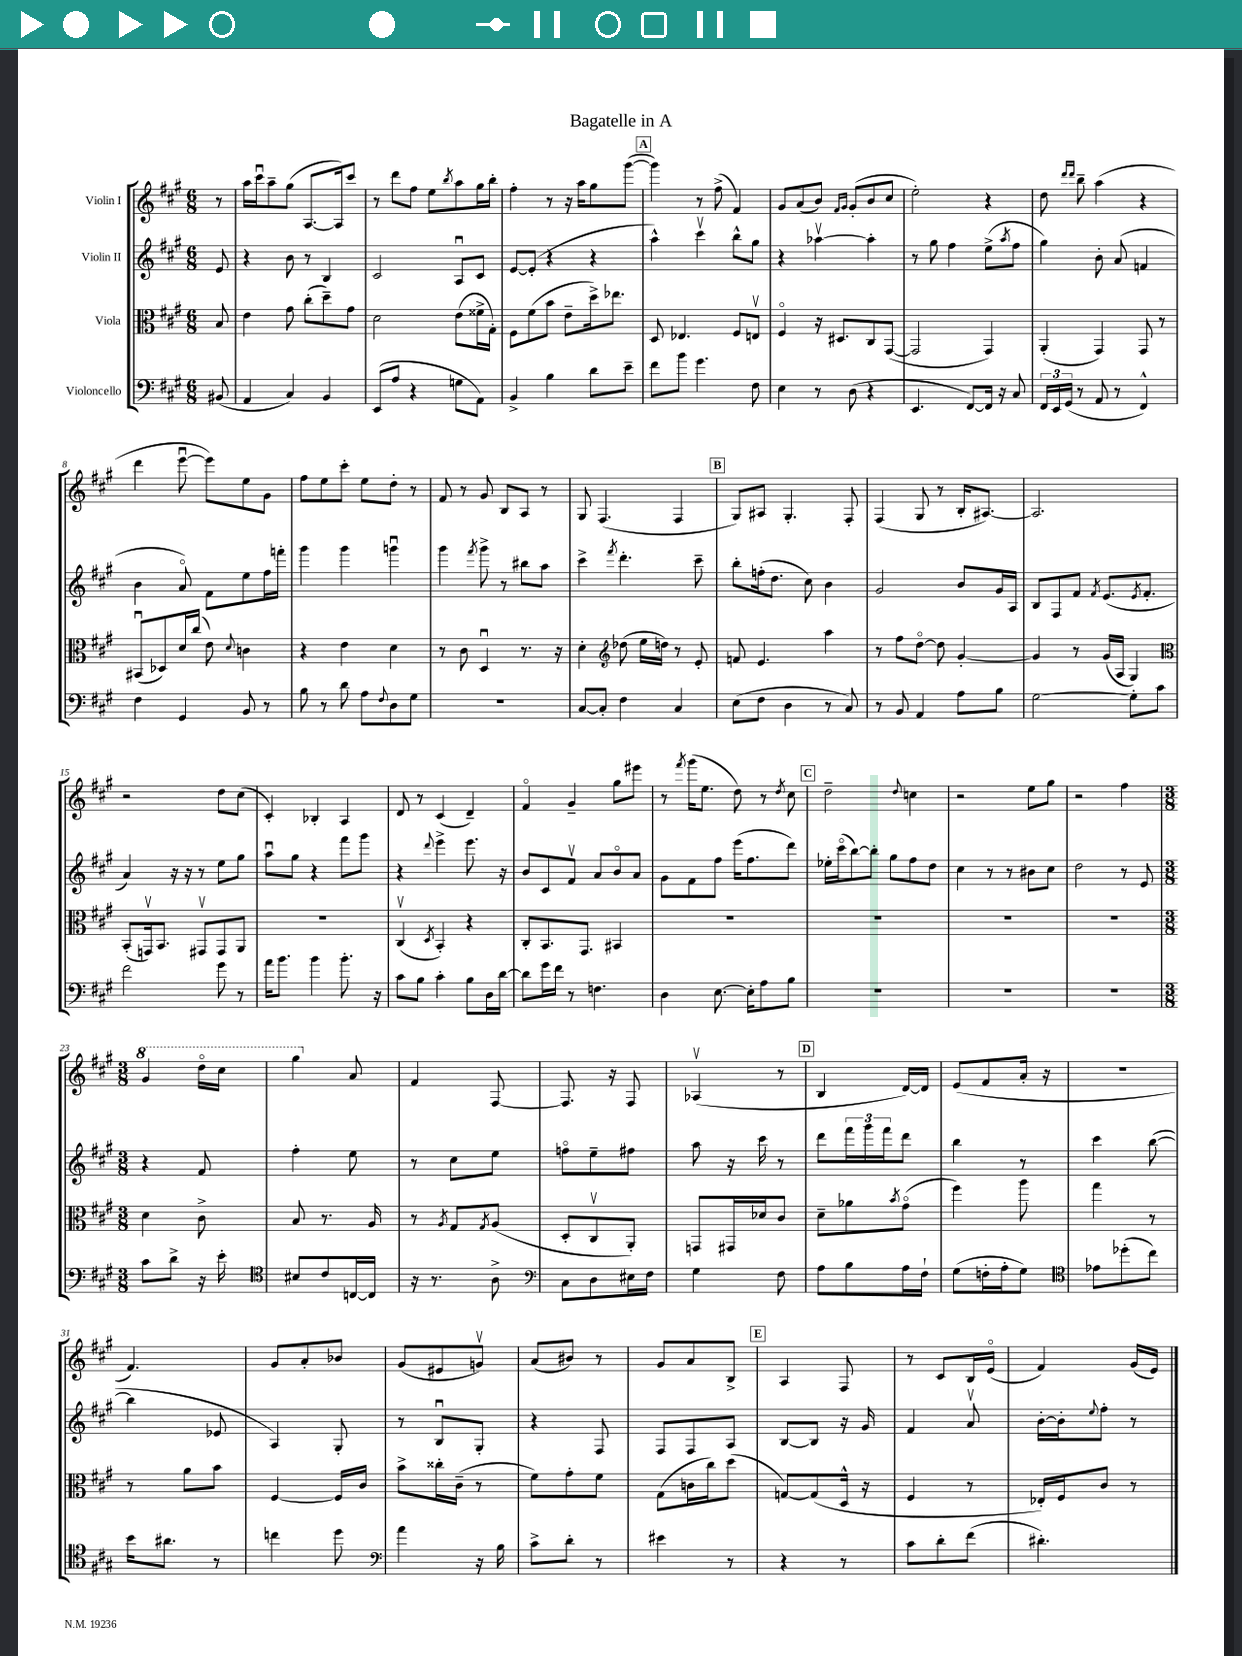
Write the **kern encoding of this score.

**kern	**kern	**kern	**kern
*part4	*part3	*part2	*part1
*staff4	*staff3	*staff2	*staff1
*I"Violoncello	*I"Viola	*I"Violin II	*I"Violin I
*clefF4	*clefC3	*clefG2	*clefG2
*k[f#c#g#]	*k[f#c#g#]	*k[f#c#g#]	*k[f#c#g#]
*M6/8	*M6/8	*M6/8	*M6/8
=	=	=	=
(8BB#X/	8B/	8e/	8r
=1	=1	=1	=1
4AA/	4e\	4r	16aa\LL
.	.	.	16ccc#u\J
.	.	.	8aa~\
4C#/)	8g#\	8b\	(8gg#\J
.	(8cc#'\L	8r	[8.A/L
4BB/	8dd~\)	4B/	.
.	.	.	16A/k])
.	8g#\J	.	8ccc#/J
=2	=2	=2	=2
(8EE/L	2d\	2c#/	8r
8A/J	.	.	8ddd\L
4r	.	.	8ff#\J
.	.	.	8ee\L
.	.	.	8qbb/
8Gn\L	(8e\L	8Au/L	8aa\
8AA\J)	16f##X^\L	8c#/J	16gg#\L
.	16G#'\JJ)	.	16bb'\JJ
=3	=3	=3	=3
4BB^/	8F#\L	[8e/L	4ff#'\
.	(8f#\	(8e'/J]	.
4B\	8b\J	4r	8r
.	8e~\L	.	16r
.	.	.	16aa\KL
8d\L	16dd^\k)	4r	8gg#\
.	8.ee-X\J	.	.
8e~\J	.	.	([8ggg#\J
!!LO:REH:place=s1:t=A
=4	=4	=4	=4
8f#\L	8D/	4aa^^\)	4ggg#\])
8b\J	4.E-X/	.	.
4.g#\	.	4ccc#v\	8r
.	.	.	(8ff#^\
.	8F#/L	8bb^^\L	4f#/)
8F#\	8Env/J	8gg#\J	.
=5	=5	=5	=5
4E\	4F#/	4r	8g#/L
.	.	.	(8a/
8r	16r	[4aa-Xv\	8b/J)
.	8.D#X/L	.	.
.	.	.	16qqf#/LL
.	.	.	16qqg#/JJ
(8D\	.	.	(8g#'/L
4r	8C#/	4aa-'\]	8b/
.	([8GG#/J	.	8cc#/J
=6	=6	=6	=6
4.EE/	2GG#/]	8r	2ee'\)
.	.	8gg#\	.
.	.	4ff#\	.
[8FF#/L)	.	.	.
16FF#/Jk]	4GG#/)	(8ee^\L	4r
16r	.	.	.
.	.	8qaa/	.
8C#/	.	8ff#\J	.
=7	=7	=7	=7
24FF#/LL	(4AA'/	4gg#\)	8dd\
24EE/	.	.	.
(24GG#/JJ	.	.	.
.	.	.	16qqddd/LL
.	.	.	16qqddd/JJ
8r	.	.	8bb~\
8AA/	4GG#/)	8b'\	(4aa\
8r	.	(8a/	.
4FF#^^/)	8GG#/	4fn/	4r
.	8r	.	.
!!LO:LB:g=z
=8	=8	=8	=8
4F#\	(8BB#Xu/L	4b\	4ddd\
.	8D-X/)	.	.
4GG#/	16d/L	8a/)	[8eeeu\
.	(16cc#/JJ	.	.
.	8e\)	8f#\L	8eee\L])
.	8qqd/	.	.
8BB/	4cn\	8ee\	8ee\
8r	.	16ff#\L	8g#\J
.	.	16fffn'\JJ	.
=9	=9	=9	=9
8B\	4r	4ggg#\	8ff#\L
8r	.	.	8ee\
8d\	4e\	4ggg#\	8ccc#'\J
8A\L	.	.	8ee\L
8qqF#/	.	.	.
8D\	4d\	4gggnu\	8dd'\J
8G#\J	.	.	8r
=10	=10	=10	=10
2.r	8r	4ggg#\	8f#/
.	8c#\	.	8r
.	.	8qfff#/	.
.	4Du/	8ggg#^\	8g#/
.	.	8r	8B/L
.	8.r	8bb#X\L	8A/J
.	.	8aa\J	8r
.	16r	.	.
=11	=11	=11	=11
[8C#/L	4d'\	4ccc#^\	8G#/
8C#'/J]	.	.	(4.F#/
*	*clefG2	*	*
.	.	8qfff#/	.
4F#\	(8dd-X\	4.ddd'\	.
.	16ee\LL	.	.
.	16ddn\JJ)	.	.
4C#/	8r	.	4F#/
.	8e'/	8ccc#~\	.
!!LO:REH:place=s1:t=B
=12	=12	=12	=12
(8E\L	8fn/	8bb'\L	8G#/L)
8F#\J	4.e/	(16ffn'\k	8A#X/J
.	.	8.dd\J	.
4D\	.	.	4.G#'/
.	.	8cc#\)	.
8r	4aa\	4b\	.
8C#/)	.	.	8F#'/
=13	=13	=13	=13
8r	8r	2g#/	(4F#/
8BB/	8ff#\L	.	.
4AA/	[8dd\J	.	8G#/
.	8dd\]	.	8r
8A\L	[4g#'/	8b/L	16B'/KL
.	.	.	[8.A#X/J)
8B\J	.	16g#/L	.
.	.	16A/JJ	.
=14	=14	=14	=14
[2G#\	4g#/]	8B/L	2.A#/]
.	.	8F#/	.
.	8r	8f#/J	.
.	.	8qf#/	.
.	(16g#/LL	(8.e/L	.
.	16A/JJ	.	.
8G#'\L]	4G#/)	.	.
.	.	8qe/	.
.	.	8.f#'/J	.
8c#\J	.	.	.
!!LO:LB:g=z
=15	=15	=15	=15
*	*clefC3	*	*
2f#\	(8BB'/L	4a/)	2r
.	16GGnv/k)	.	.
.	8.BB/J	.	.
.	.	16r	.
.	.	16r	.
.	8GG#Xv/L	8r	.
8g#\	8GG#/	8ee\L	8dd\L
8r	8AA/J	8gg#\J	(8cc#\J
=16	=16	=16	=16
16a\KL	2.r	8aau\L	4c#'/)
8.b\J	.	.	.
.	.	8gg#\J	.
4b\	.	4r	4B-X'/
8.b'\	.	8fff#\L	4A/
.	.	8ggg#\J	.
16r	.	.	.
=17	=17	=17	=17
8c#\L	(4C#v/	4r	8d/
8B\J	.	.	8r
.	8qD/	8qqddd/	.
4c#'\	4BB'/)	4eee^\	(4c#/
8B\L	4r	8.eee\	4d~/)
16D\L	.	.	.
[16d\JJ	.	16r	.
=18	=18	=18	=18
8d\L]	8C#'/L	8b/L	4f#/
16g#\L	8.BB/	8c#/	.
16f#\JJ	.	.	.
8r	.	8f#v/J	4g#~/
.	8.GG#/J	.	.
4.Fn\	.	8a/L	.
.	4BB#X/	8b/	8gg#\L
.	.	8a/J	8eee#X\J
=19	=19	=19	=19
4D\	2.r	8g#\L	8r
.	.	.	8qfff#/
.	.	8f#\	(16ggg#\KL
.	.	.	8.ee\J
[8.E\	.	8ff#\J	.
.	.	(16eee\KL	8dd\)
16E'\KL]	.	8.ff#\	.
8A\	.	.	8r
.	.	.	8qdd/
8B\J	.	8ddd\J)	8cc#\
!!LO:REH:place=s1:t=C
=20	=20	=20	=20
2.r	2.r	16ee-X'\LL	2dd~\
.	.	(16ccc#\J	.
.	.	[8bb\)	.
.	.	8bb'\J]	.
.	.	8gg#\L	.
.	.	.	8qqdd/
.	.	8ff#\	4ccn\
.	.	8dd\J	.
=21	=21	=21	=21
2.r	2.r	4cc#\	2r
.	.	8r	.
.	.	8r	.
.	.	8b#X\L	8ee\L
.	.	8cc#\J	8gg#\J
=22	=22	=22	=22
2.r	2.r	2dd\	2r
.	.	8r	4ff#\
.	.	8e/	.
!!LO:LB:g=z
=23	=23	=23	=23
*M3/8	*M3/8	*M3/8	*M3/8
*	*	*	*8va
8c#\L	4d\	4r	4gg#/
8d^\J	.	.	.
16r	8c#^\	8f#/	16ddd\LL
16e'\	.	.	16ccc#\JJ
=24	=24	=24	=24
*clefC4	*	*	*
8B#X/L	8B/	4ff#'\	4ggg#\
8c#/	8.r	.	.
*	*	*	*X8va
[16Cn/L	.	8ee\	8a/
16C/JJ]	16A/	.	.
=25	=25	=25	=25
16r	8r	8r	4f#/
8.r	.	.	.
.	8qA/	.	.
.	8G#/L	8cc#\L	.
.	8qG#/	.	.
8A^\	(8A/J	8ee\J	[8F#/
=26	=26	=26	=26
*clefF4	*	*	*
8C#\L	8D'/L	8ffn\L	8.F#/]
8D\	8C#v/	8ee~\	.
.	.	.	16r
16E#X\L	8AA'/J)	8ff#X\J	8F#/
16F#\JJ	.	.	.
=27	=27	=27	=27
4G#\	8GGn/L	8aa\	(4A-Xv/
.	16GG#X/L	16r	.
.	16d-X/J	16ccc#\	.
8F#\	8c#/J	8r	8r
!!LO:REH:place=s1:t=D
=28	=28	=28	=28
8A\L	8d~\L	8ddd\L	4B/
8B\	8a-X\	24fff#\L	.
.	.	24ggg#\	.
.	.	24fff#\J	.
.	8qb/	.	.
16A\L	(8g#\J	8ddd\J	[16d/LL)
16F#`\JJ	.	.	16d/JJ]
=29	=29	=29	=29
(8G#\L	4ff#\)	4bb\	(8e/L
16Fn'\L	.	.	8f#/
16A'\J	.	.	.
8G#\J)	8aa\	8r	16a'/Jk
.	.	.	16r
=30	=30	=30	=30
*clefC4	*	*	*
8e-X\L	4gg#\	4ccc#\	4.r
(8dd-X'\	.	.	.
8cc#\J)	8r	([8bb\	.
!!LO:LB:g=z
=31	=31	=31	=31
16b\KL	8r	4bb\]	4.f#/)
8.a#X\J	.	.	.
.	8a\L	.	.
8r	8b\J	8e-X/	.
=32	=32	=32	=32
4ccn\	[4F#/	4A/)	8g#/L
.	.	.	8a'/
8dd\	16F#/LL]	8G#'/	8b-X/J
.	16c#/JJ	.	.
=33	=33	=33	=33
*clefF4	*	*	*
4a\	8b^\L	8r	(8g#/L
.	16cc##X'\L	8Bu/L	8e#X/
.	(16c#~\JJ	.	.
16r	8r	8G#'/J	8gnv/J)
16B\	.	.	.
=34	=34	=34	=34
8c#^\L	8f#\L)	4r	(8a/L
8d'\J	8g#'\	.	8b#X/J)
8r	8f#\J	8F#/	8r
=35	=35	=35	=35
4e#X\	(8G#\L	8F#/L	8g#/L
.	16cn\L	8F#/	8a/
.	16cc#\J)	.	.
8r	(8dd\J	8A/J	8B^/J
!!LO:REH:place=s1:t=E
=36	=36	=36	=36
4r	[8Gn/L)	[8B/L	4A/
.	(8G/]	8B/J]	.
8r	16D^^/Jk	16r	8F#/
.	16r	16g#/	.
=37	=37	=37	=37
8c#\L	4F#/	4f#/	8r
8d'\	.	.	8c#/L
(8f#\J	8r	8av/	16B/L
.	.	.	(16e/JJ
=38	=38	=38	=38
4.d#X'\)	16E-X'/LL)	[16b'\LL	4f#/)
.	16F#/J	16b'\J]	.
.	.	8qqee/	.
.	8c#/J	8ff#'\J	.
.	8r	8r	(16g#/LL
.	.	.	16e/JJ)
==	==	==	==
*-	*-	*-	*-
